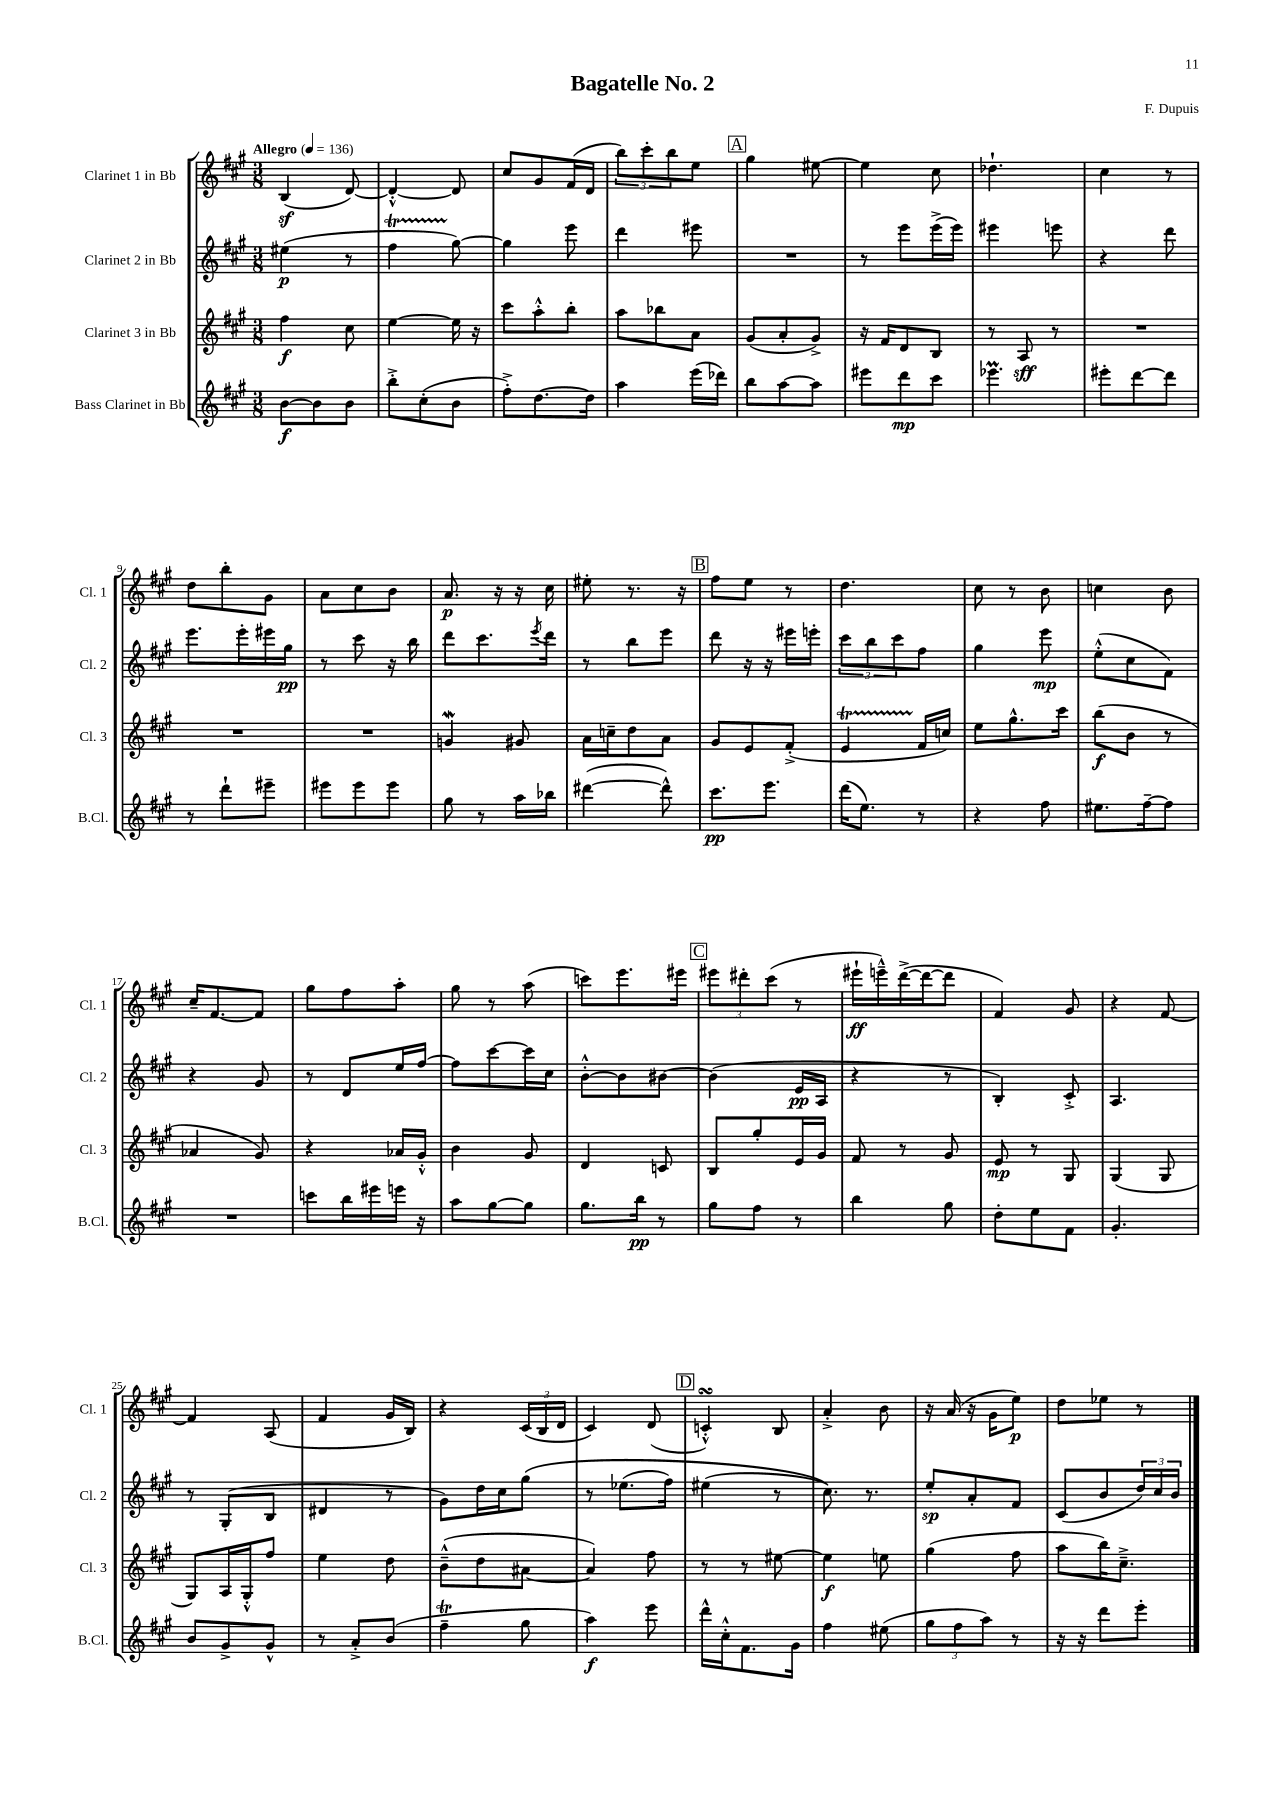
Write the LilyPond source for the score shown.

\header { title = "Bagatelle No. 2" composer = "F. Dupuis" }
<<
\new StaffGroup <<
\new Staff = "s0" \with { instrumentName = "Clarinet 1 in Bb" shortInstrumentName = "Cl. 1" } {
    \clef treble \key a \major \numericTimeSignature \time 3/8 \tempo "Allegro" 4 = 136
    b4\sf( d'8~) |
    d'4~-.-^ d'8 |
    cis''8 gis'8 fis'16( d'16 |
    \tuplet 3/2 { b''8) cis'''8-. b''8 } e''8 |
    \mark \markup { \box "A" } gis''4 eis''8~ |
    eis''4 cis''8 |
    des''4.-! |
    cis''4 r8 |
    d''8 b''8-. gis'8 |
    a'8 cis''8 b'8 |
    a'8.\p r16 r16 cis''16 |
    eis''8-. r8. r16 |
    \mark \markup { \box "B" } fis''8 e''8 r8 |
    d''4. |
    cis''8 r8 b'8 |
    c''4 b'8 |
    cis''16-- fis'8.~ fis'8 |
    gis''8 fis''8 a''8-. |
    gis''8 r8 a''8( |
    c'''8) e'''8. eis'''16 |
    \mark \markup { \box "C" } \tuplet 3/2 { eis'''8 dis'''8-. cis'''8( } r8 |
    eis'''16-!\ff e'''16---^) d'''16~->( d'''16~ d'''8 |
    fis'4) gis'8 |
    r4 fis'8~ |
    fis'4 a8( |
    fis'4 gis'16 b16) |
    r4 \tuplet 3/2 { cis'16( b16 d'16 } |
    cis'4) d'8( |
    \mark \markup { \box "D" } c'4-.-^\turn) b8 |
    a'4-.-> b'8 |
    r16 a'16( r16 gis'16 e''8\p) |
    d''8 ees''8 r8 \bar "|." |
}
\new Staff = "s1" \with { instrumentName = "Clarinet 2 in Bb" shortInstrumentName = "Cl. 2" } {
    \clef treble \key a \major \numericTimeSignature \time 3/8
    eis''4\p( r8 |
    fis''4\startTrillSpan gis''8~\stopTrillSpan) |
    gis''4 e'''8 |
    d'''4 eis'''8 |
    \mark \markup { \box "A" } R4. |
    r8 e'''8 e'''16->( e'''16) |
    eis'''4 e'''8 |
    r4 d'''8 |
    e'''8. e'''16-. eis'''16 gis''16\pp |
    r8 cis'''8 r16 b''16 |
    d'''8 cis'''8. \acciaccatura { e'''8 } d'''16 |
    r8 b''8 e'''8 |
    \mark \markup { \box "B" } d'''8 r16 r16 eis'''16 e'''16-. |
    \tuplet 3/2 { cis'''8 b''8 cis'''8 } fis''8 |
    gis''4 e'''8\mp |
    e''8-.-^( cis''8 fis'8) |
    r4 gis'8 |
    r8 d'8 e''16 fis''16~ |
    fis''8 cis'''8~ cis'''16 cis''16 |
    b'8~-.-^ b'8 bis'8~ |
    \mark \markup { \box "C" } bis'4( e'16\pp a16 |
    r4 r8 |
    b4-.) cis'8-.-> |
    a4. |
    r8 gis8-.( b8 |
    dis'4 r8 |
    gis'8) d''16 cis''16 gis''8\( |
    r8 ees''8.( fis''16) |
    \mark \markup { \box "D" } eis''4( r8 |
    cis''8.)\) r8. |
    e''8-.\sp a'8-. fis'8 |
    cis'8( b'8 \tuplet 3/2 { d''16) cis''16 b'16 } \bar "|." |
}
\new Staff = "s2" \with { instrumentName = "Clarinet 3 in Bb" shortInstrumentName = "Cl. 3" } {
    \clef treble \key a \major \numericTimeSignature \time 3/8
    fis''4\f cis''8 |
    e''4~ e''16 r16 |
    cis'''8 a''8-.-^ b''8-. |
    a''8 bes''8 a'8 |
    \mark \markup { \box "A" } gis'8( a'8-. gis'8->) |
    r16 fis'16 d'8 b8 |
    r8 a8\sff r8 |
    R4. |
    R4. |
    R4. |
    g'4\mordent gis'8 |
    a'16 c''16-- d''8 a'8 |
    \mark \markup { \box "B" } gis'8 e'8 fis'8-.->( |
    e'4\startTrillSpan fis'16\stopTrillSpan c''16) |
    e''8 gis''8.-^ cis'''16 |
    b''8\f( b'8 r8 |
    aes'4 gis'8) |
    r4 aes'16 gis'16-.-^ |
    b'4 gis'8 |
    d'4 c'8 |
    \mark \markup { \box "C" } b8 gis''8-. e'16 gis'16 |
    fis'8 r8 gis'8 |
    e'8\mp r8 gis8 |
    gis4( gis8 |
    gis8) a16 gis16-.-^ fis''8 |
    e''4 d''8 |
    b'8---^( d''8 ais'8~ |
    ais'4) fis''8 |
    \mark \markup { \box "D" } r8 r8 eis''8~ |
    eis''4\f e''8 |
    gis''4( fis''8 |
    a''8 b''16) cis''8.---> \bar "|." |
}
\new Staff = "s3" \with { instrumentName = "Bass Clarinet in Bb" shortInstrumentName = "B.Cl." } {
    \clef treble \key a \major \numericTimeSignature \time 3/8
    b'8~\f b'8 b'8 |
    b''8-.-> cis''8-.( b'8 |
    fis''8-.->) d''8.~ d''16 |
    a''4 e'''16( des'''16) |
    \mark \markup { \box "A" } b''8 a''8~ a''8 |
    eis'''8 d'''8\mp cis'''8 |
    ees'''4.\prall |
    eis'''8-. d'''8~ d'''8 |
    r8 d'''8-! eis'''8-- |
    eis'''8 eis'''8 eis'''8 |
    gis''8 r8 a''16 bes''16 |
    dis'''4~( dis'''8-^) |
    \mark \markup { \box "B" } cis'''8.\pp e'''8. |
    d'''16( e''8.) r8 |
    r4 fis''8 |
    eis''8. fis''16~-- fis''8 |
    R4. |
    c'''8 b''16 eis'''16 e'''16 r16 |
    a''8 gis''8~ gis''8 |
    gis''8. b''16\pp r8 |
    \mark \markup { \box "C" } gis''8 fis''8 r8 |
    b''4 gis''8 |
    d''8-. e''8 fis'8 |
    gis'4.-. |
    b'8 gis'8-> gis'8-^ |
    r8 a'8-.-> b'8( |
    fis''4--\trill gis''8 |
    a''4\f) e'''8 |
    \mark \markup { \box "D" } d'''16-^ cis''16-.-^ fis'8. gis'16 |
    fis''4 eis''8( |
    \tuplet 3/2 { gis''8 fis''8 a''8) } r8 |
    r16 r16 d'''8 e'''8-. \bar "|." |
}
>>
>>
